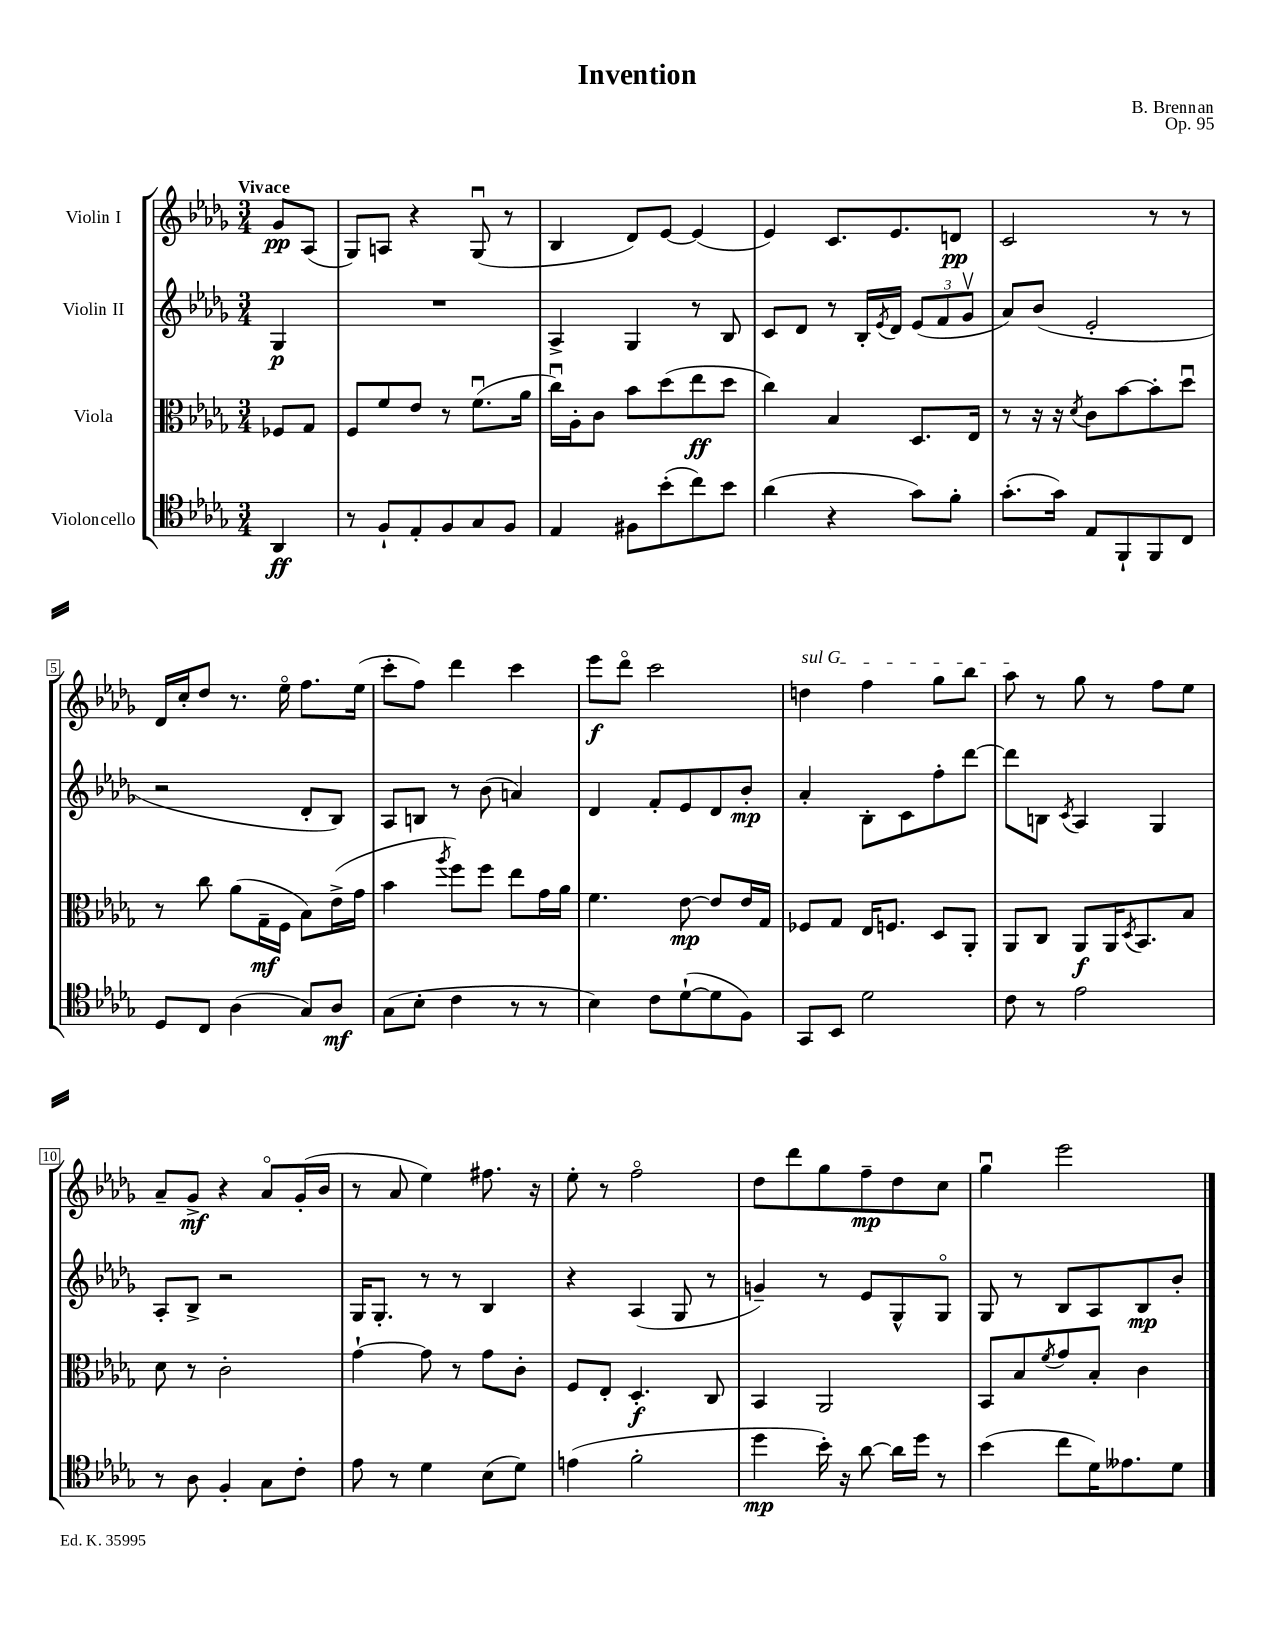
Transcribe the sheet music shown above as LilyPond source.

\header { title = "Invention" composer = "B. Brennan" opus = "Op. 95" }
<<
\new StaffGroup <<
\new Staff = "s0" \with { instrumentName = "Violin I" } {
    \clef treble \key des \major \numericTimeSignature \time 3/4 \partial 4 \tempo "Vivace"
    ges'8\pp aes8( |
    ges8) a8 r4 ges8\downbow( r8 |
    bes4 des'8) ees'8~ ees'4( |
    ees'4) c'8. ees'8. d'8\pp |
    c'2 r8 r8 |
    des'16 c''16-. des''8 r8. ees''16\flageolet f''8. ees''16( |
    c'''8-. f''8) des'''4 c'''4 |
    ees'''8\f des'''8\flageolet c'''2 |
    \once \override TextSpanner.bound-details.left.text = \markup { \italic "sul G" } d''4\startTextSpan f''4 ges''8 bes''8 |
    aes''8\stopTextSpan r8 ges''8 r8 f''8 ees''8 |
    aes'8-- ges'8->\mf r4 aes'8\flageolet ges'16-.( bes'16 |
    r8 aes'8 ees''4) fis''8. r16 |
    ees''8-. r8 f''2\flageolet |
    des''8 des'''8 ges''8 f''8--\mp des''8 c''8 |
    ges''4\downbow ees'''2 \bar "|." |
}
\new Staff = "s1" \with { instrumentName = "Violin II" } {
    \clef treble \key des \major \numericTimeSignature \time 3/4 \partial 4
    ges4\p |
    R2. |
    aes4-> ges4 r8 bes8 |
    c'8 des'8 r8 bes16-. \acciaccatura { ees'8 } des'16 \tuplet 3/2 { ees'8( f'8 ges'8\upbow } |
    aes'8) bes'8( ees'2-. |
    r2 des'8-. bes8) |
    aes8 b8 r8 bes'8( a'4) |
    des'4 f'8-. ees'8 des'8 bes'8-.\mp |
    aes'4-. bes8-. c'8 f''8-. des'''8~ |
    des'''8 b8 \acciaccatura { c'8 } aes4 ges4 |
    aes8-. bes8-> r2 |
    ges16 ges8.-. r8 r8 bes4 |
    r4 aes4( ges8 r8 |
    g'4--) r8 ees'8 ges8-^ ges8\flageolet |
    ges8 r8 bes8 aes8 bes8\mp bes'8-. \bar "|." |
}
\new Staff = "s2" \with { instrumentName = "Viola" } {
    \clef alto \key des \major \numericTimeSignature \time 3/4 \partial 4
    fes8 ges8 |
    f8 f'8 ees'8 r8 f'8.\downbow( aes'16 |
    c''16\downbow) aes16-. c'8 bes'8 des''8( ees''8\ff des''8 |
    c''4) bes4 des8. ees16 |
    r8 r16 r16 \acciaccatura { des'8 } c'8 bes'8~ bes'8-. des''8\downbow |
    r8 c''8 aes'8( ges16--\mf f16 bes8) ees'16->( ges'16 |
    bes'4 \acciaccatura { aes''8 } f''8) f''8 ees''8 ges'16 aes'16 |
    f'4. ees'8~\mp ees'8 ees'16 ges16 |
    fes8 ges8 ees16 f8. des8 aes,8-. |
    aes,8 c8 aes,8\f aes,16 \acciaccatura { des8 } bes,8. bes8 |
    des'8 r8 c'2-. |
    ges'4~-! ges'8 r8 ges'8 c'8-. |
    f8 ees8-. des4.-.\f c8 |
    bes,4 aes,2 |
    bes,8 bes8 \acciaccatura { f'8 } ges'8 bes8-. c'4 \bar "|." |
}
\new Staff = "s3" \with { instrumentName = "Violoncello" } {
    \clef tenor \key des \major \numericTimeSignature \time 3/4 \partial 4
    aes,4\ff |
    r8 f8-! ees8-. f8 ges8 f8 |
    ees4 fis8 bes'8-.( c''8) bes'8 |
    aes'4( r4 ges'8) f'8-. |
    ges'8.-.( ges'16) ees8 f,8-! f,8 c8 |
    des8 c8 aes4( ges8) aes8\mf |
    ges8( bes8-. c'4 r8 r8 |
    bes4) c'8 des'8~-!( des'8 f8) |
    ges,8 bes,8 des'2 |
    c'8 r8 ees'2 |
    r8 aes8 f4-. ges8 c'8-. |
    ees'8 r8 des'4 bes8( des'8) |
    e'4( f'2-. |
    des''4\mp bes'16-.) r16 aes'8~ aes'16 des''16 r8 |
    bes'4( c''8 des'16) eeses'8. des'8 \bar "|." |
}
>>
>>
\layout { \context { \Score \override BarNumber.stencil = #(make-stencil-boxer 0.1 0.3 ly:text-interface::print) } }
